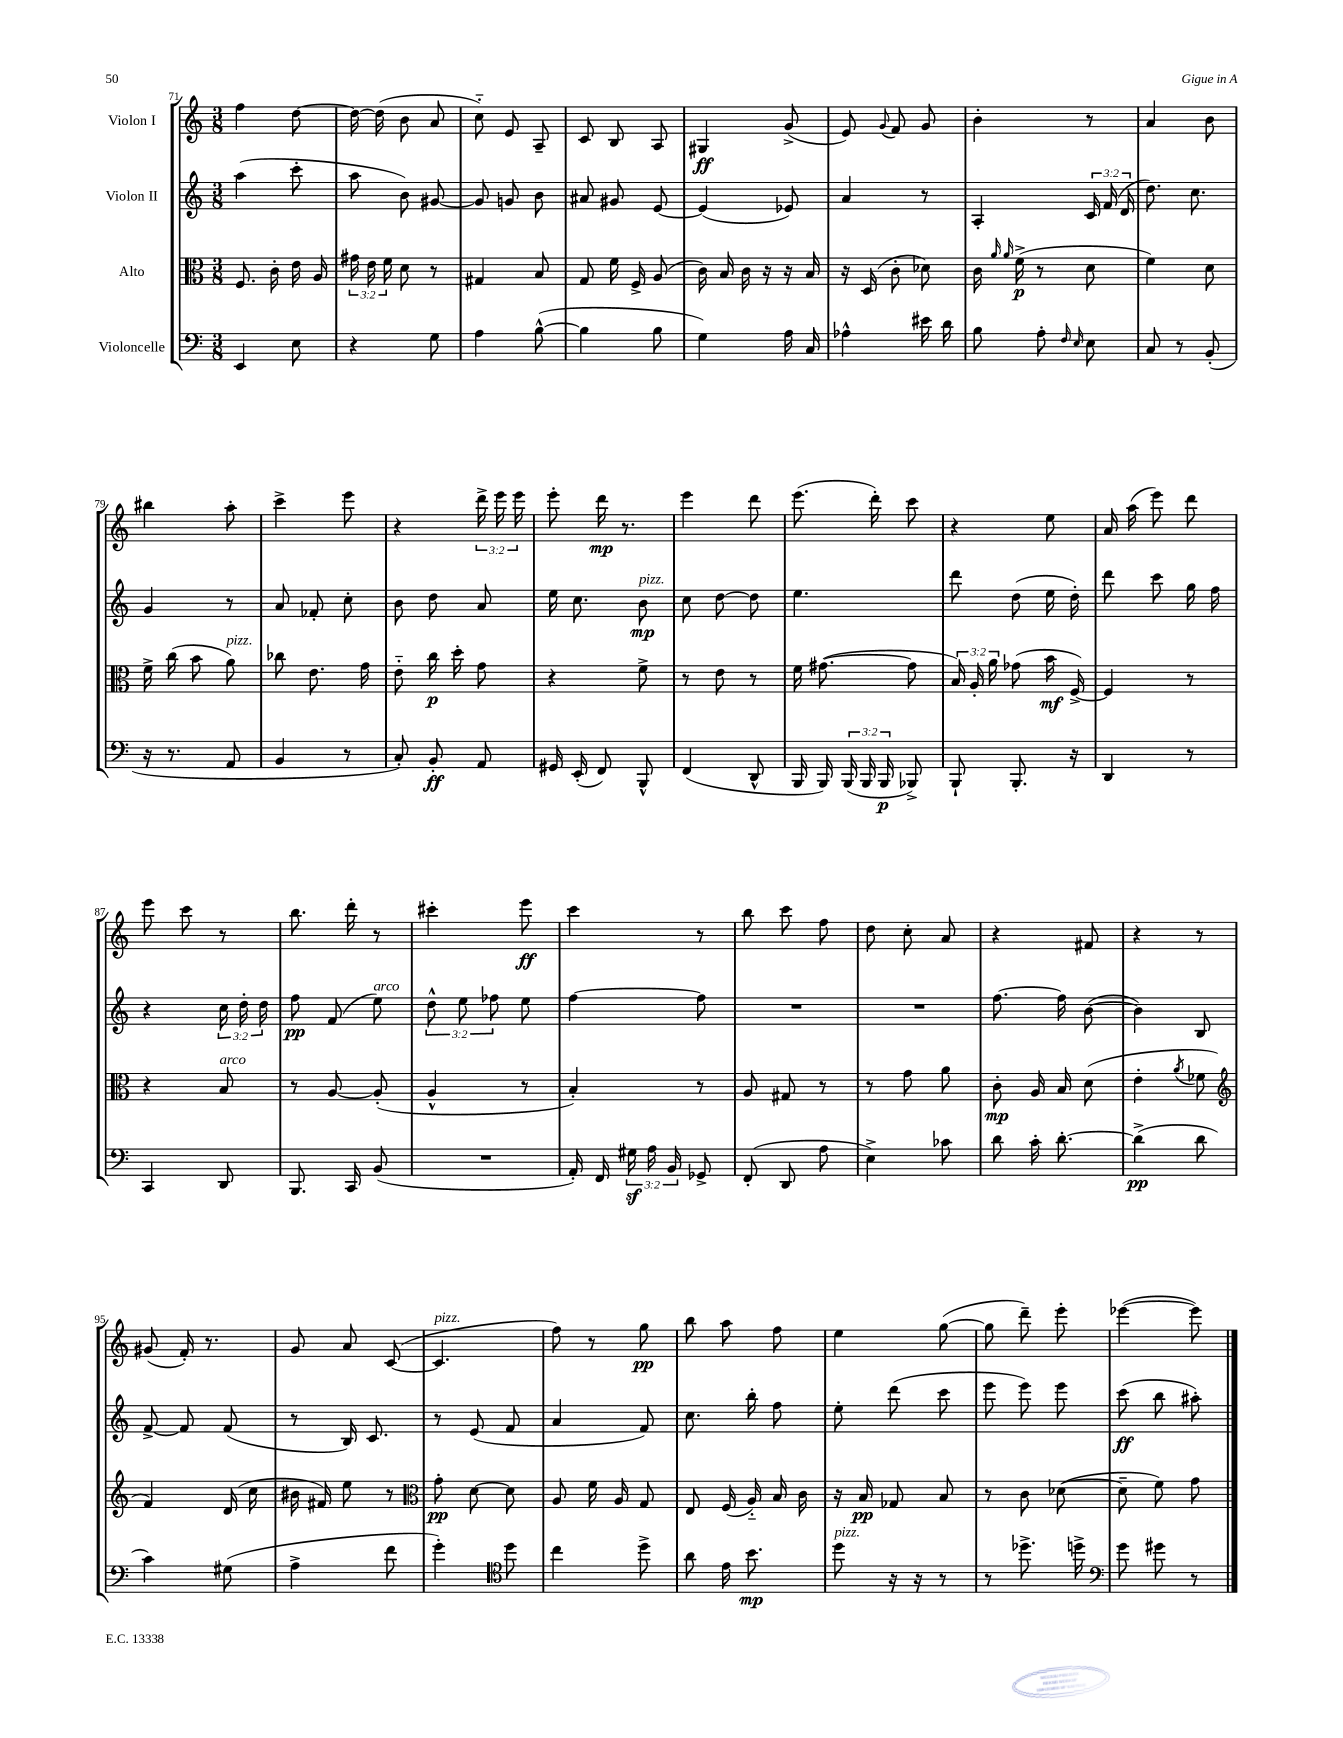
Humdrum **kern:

**kern	**kern	**kern	**kern
*staff4	*staff3	*staff2	*staff1
*clefF4	*clefC3	*clefG2	*clefG2
*k[]	*k[]	*k[]	*k[]
*M3/8	*M3/8	*M3/8	*M3/8
4EE	8.F	(4aa	4ff
.	16c'	.	.
8E	16e	8ccc'	[8dd
.	16A	.	.
=	=	=	=
4r	24g#	8aa	16dd_
.	24e	.	.
.	.	.	(16dd]
.	24f	.	.
.	8d	8b)	8b
8G	8r	[8g#	8a
=	=	=	=
4A	4G#	8g#]	8cc'~)
.	.	8g	8e
([8B^^	8B	8b	8A~
=	=	=	=
4B]	8G	8a#	8c
.	16f	8g#	8B
.	16F^	.	.
8B	(8A	[8e	8A
=	=	=	=
4G)	16c)	(4e]	4G#
.	16B	.	.
.	16c	.	.
.	16r	.	.
16A	16r	8e-)	(8g^
16C	16B	.	.
=	=	=	=
4A-^^	16r	4a	8e)
.	(16D	.	.
.	.	.	8qqg
.	8c'	.	8f
16e#	8d-)	8r	8g
16d	.	.	.
=	=	=	=
8B	16c	4A'	4b'
.	16qqa	.	.
.	16qqa	.	.
.	(16f^	.	.
8A'	8r	.	.
16qqF	.	.	.
16qqE	.	.	.
8E	8d	24c	8r
.	.	(24f	.
.	.	24d	.
=	=	=	=
8C	4f)	8.dd)	4a
8r	.	.	.
.	.	8.cc	.
(8BB'	8d	.	8b
=	=	=	=
16r	16f^	4g	4bb#
8.r	(16cc	.	.
.	8b	.	.
8AA	8a)	8r	8aa'
=	=	=	=
4BB	8cc-	8a	4ccc^
.	8.e	8f-'	.
8r	.	8cc'	8eee
.	16g	.	.
=	=	=	=
8C')	8e'~	8b	4r
8BB'	16cc	8dd	.
.	16dd'	.	.
8AA	8g	8a	24ddd^
.	.	.	24eee
.	.	.	24eee
=	=	=	=
16GG#	4r	16ee	8eee'
(16EE'	.	8.cc	.
8FF)	.	.	16ddd
.	.	.	8.r
8BBB^^	8f^	8b	.
=	=	=	=
(4FF	8r	8cc	4eee
.	8e	[8dd	.
8DD^^	8r	8dd]	8ddd
=	=	=	=
16BBB	16f	4.ee	(8.eee
16BBB)	([8.g#	.	.
(24BBB	.	.	.
24BBB	.	.	.
.	.	.	16ddd')
24BBB	.	.	.
8BBB-^)	8g#]	.	8ccc
=	=	=	=
8BBB`	24B)	8ddd	4r
.	24A'	.	.
.	24a	.	.
8.BBB'	(8g-	(8dd	.
.	16b	16ee	8ee
16r	[16F^)	16dd')	.
=	=	=	=
4DD	4F]	8ddd	16a
.	.	.	(16aa
.	.	8ccc	8eee)
8r	8r	16gg	8ddd
.	.	16ff	.
=	=	=	=
4CC	4r	4r	8eee
.	.	.	8ccc
8DD	8B	24cc	8r
.	.	24dd'	.
.	.	24dd	.
=	=	=	=
8.BBB	8r	8ff	8.bb
.	[8A	(8f	.
16CC	.	.	16ddd'
(8BB	(8A']	8ee)	8r
=	=	=	=
4.r	4A^^	12dd^^	4ccc#'
.	.	12ee	.
.	.	12ff-	.
.	8r	8ee	8eee
=	=	=	=
16AA')	4B')	[4ff	4ccc
16FF	.	.	.
24G#	.	.	.
24A	.	.	.
24BB	.	.	.
8GG-^	8r	8ff]	8r
=	=	=	=
(8FF'	8A	4.r	8bb
8DD	8G#	.	8ccc
8A	8r	.	8ff
=	=	=	=
4E^)	8r	4.r	8dd
.	8g	.	8cc'
8c-	8a	.	8a
=	=	=	=
8d	8c'	[8.ff	4r
16c'	16A	.	.
[8.d'	16B	16ff]	.
.	(8d	([8b	8f#
=	=	=	=
(4d^]	4e'	4b])	4r
.	8qa	.	.
8d	8f-	8B	8r
=	=	=	=
*	*clefG2	*	*
4c)	4f)	[8f^	(8g#
.	.	8f]	16f')
.	.	.	8.r
(8G#	(16d	(8f	.
.	16cc	.	.
=	=	=	=
4A^	16b#	8r	8g
.	16f#)	.	.
.	8ee	16B)	8a
.	.	8.c	.
8f	8r	.	([8c
=	=	=	=
*	*clefC3	*	*
4g')	8g'	8r	4.c]
.	[8d	(8e	.
*clefC4	*	*	*
8dd	8d]	8f	.
=	=	=	=
4cc	8A	4a	8ff)
.	16f	.	8r
.	16A	.	.
8dd^	8G	8f)	8gg
=	=	=	=
8a	8E	8.cc	8bb
16e	(16F	.	8aa
8.b	16A'~)	16bb'	.
.	16B	8ff	8ff
.	16c	.	.
=	=	=	=
8dd	16r	8ee'	4ee
.	16B	.	.
16r	8G-	(8ddd	.
16r	.	.	.
8r	8B	8ccc	([8gg
=	=	=	=
8r	8r	8eee	8gg]
8.dd-^	8c	8eee)	8ddd~)
.	([8d-	8eee	8eee'
16dd^	.	.	.
=	=	=	=
*clefF4	*	*	*
8g	8d-~]	(8ccc	([4eee-
8g#	8f)	8bb	.
8r	8g	8aa#')	8eee-])
==	==	==	==
*-	*-	*-	*-
